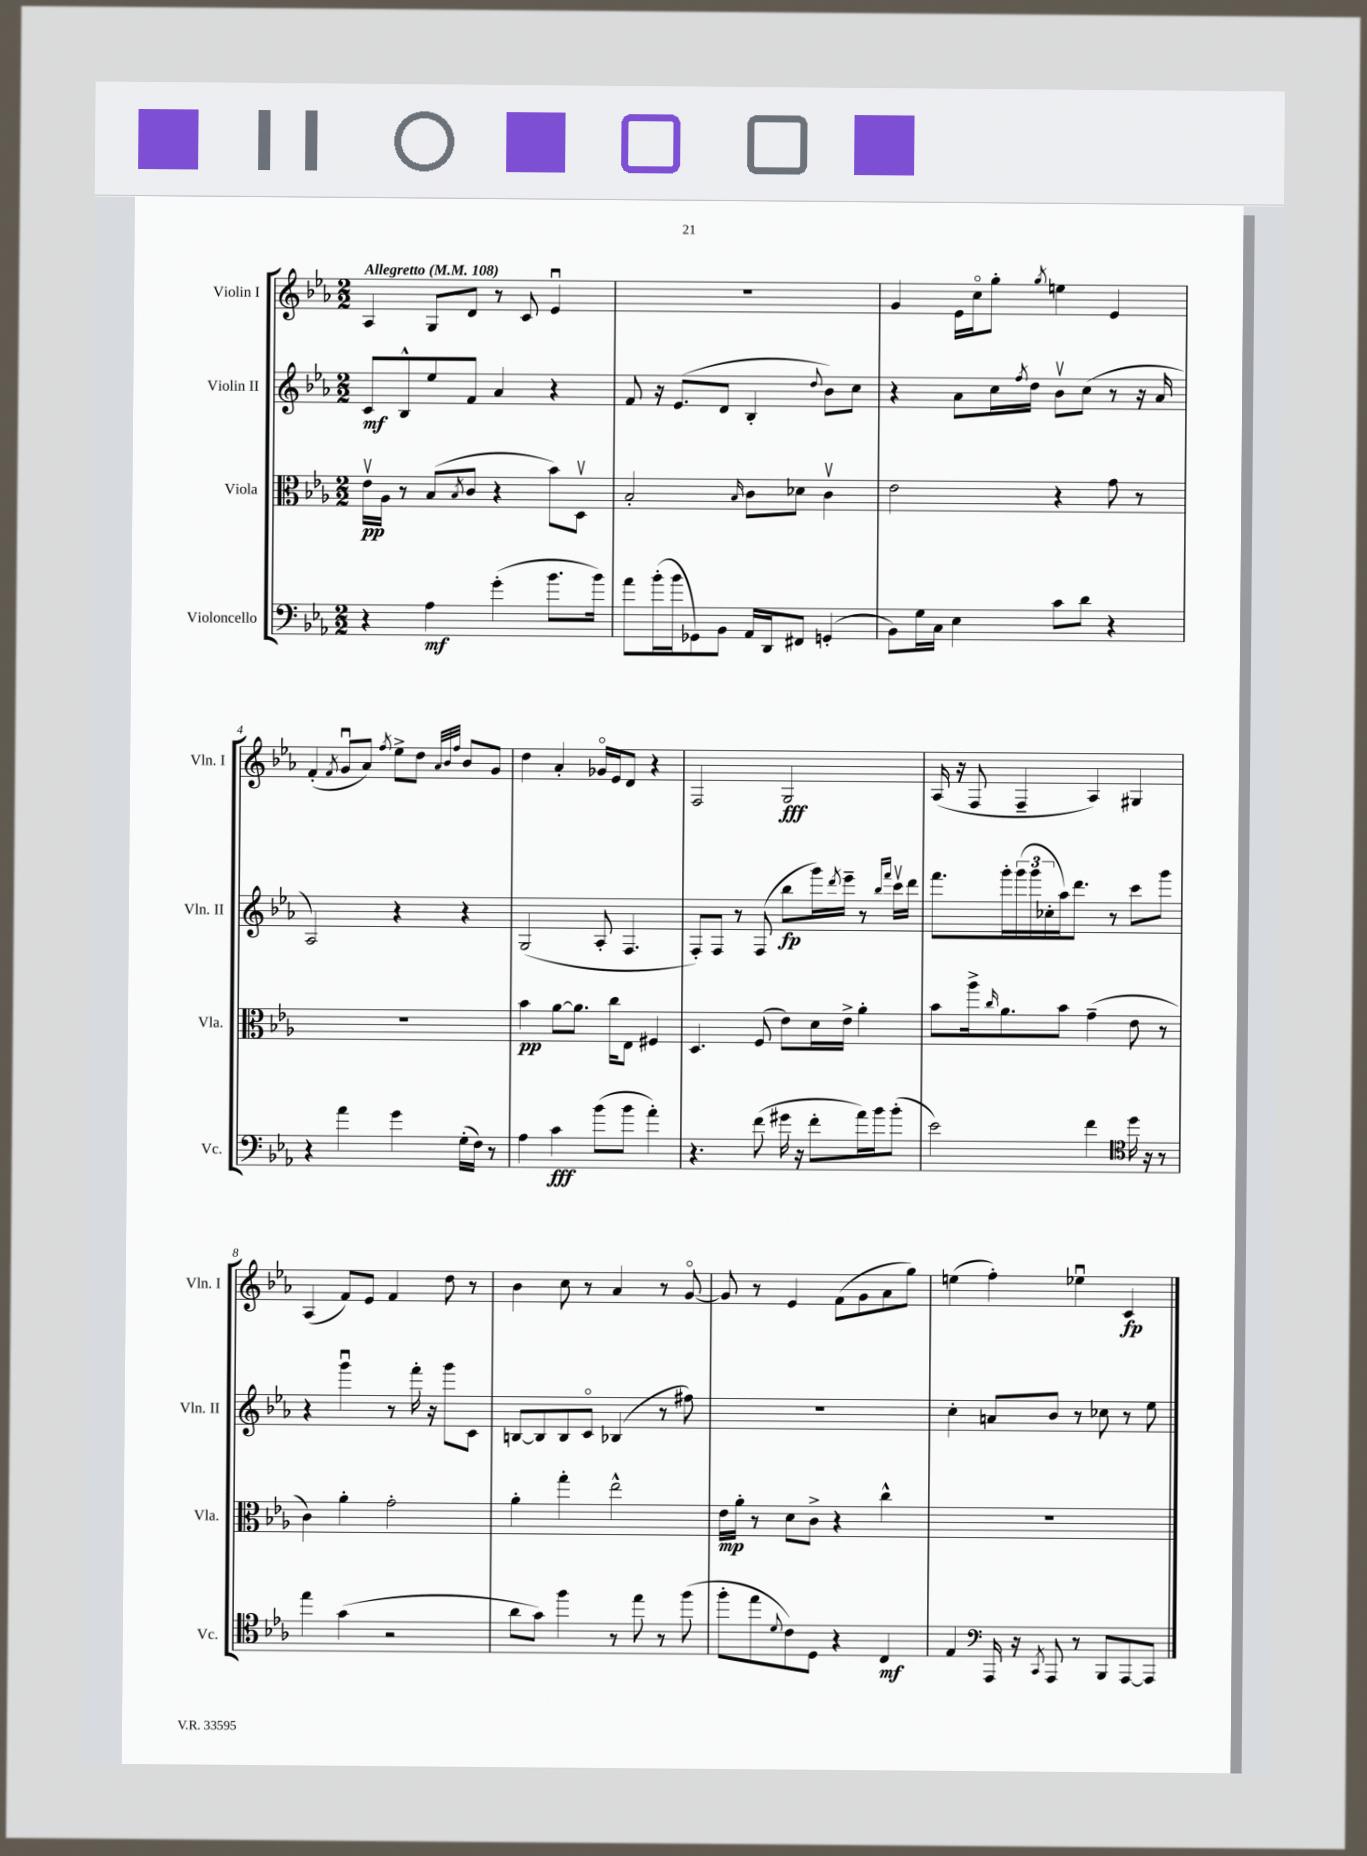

**kern	**kern	**kern	**kern
*staff4	*staff3	*staff2	*staff1
*clefF4	*clefC3	*clefG2	*clefG2
*k[b-e-a-]	*k[b-e-a-]	*k[b-e-a-]	*k[b-e-a-]
*M2/2	*M2/2	*M2/2	*M2/2
*MM108	*MM108	*MM108	*MM108
4r	16e-v	8c	4A-
.	16A-	.	.
.	8r	8B-^^	.
4A-	(8B-	8ee-	8G
.	8qB-	.	.
.	8c	8f	8d
(4g'	4r	4a-	8r
.	.	.	8c
8.b-	8b-)	4r	4e-u
.	8Dv	.	.
16b-)	.	.	.
=	=	=	=
8a-	2B-'	8f	1r
(16b-'	.	16r	.
16b-	.	(8.e-	.
8GG-)	.	.	.
8BB-	.	8d	.
.	16qqB-	.	.
16AA-	8c	4B-'	.
16DD	.	.	.
8FF#	8d-	.	.
.	.	8qqdd	.
(4GG'	4cv	8b-)	.
.	.	8cc	.
=	=	=	=
8BB-)	2e-	4r	4g
16G	.	.	.
16C	.	.	.
4E-	.	8a-	16e-
.	.	.	16cco
.	.	16cc	8gg'
.	.	8qff	.
.	.	16dd	.
.	.	.	8qgg
8c	4r	8b-v	4ee
8d	.	(8cc	.
4r	8g	8r	4e-
.	8r	16r	.
.	.	16a-	.
=	=	=	=
4r	1r	2A-)	(4f'
.	.	.	8qf
4a-	.	.	8gu
.	.	.	8a-)
.	.	.	8qff
4g	.	4r	8ee-^
.	.	.	8dd
.	.	.	32qqa-
.	.	.	32qqb-
.	.	.	32qqff
(16G'	.	4r	8b-
16F)	.	.	.
8r	.	.	8g
=	=	=	=
4A-	4b-	(2G	4dd
4c	[8a-	.	4a-'
.	8.a-]	.	.
(8b-	.	8A-'	16g-o
.	16cc	.	16e-
8b-	8E-	4.F	8d
4a-')	4F#	.	4r
=	=	=	=
4.r	4.D	8F')	2F
.	.	8F	.
.	.	8r	.
(8f	(8F	(8F	.
16g#	8e-)	8bb-	2G
16r	.	.	.
8f'	16d	16ggg)	.
.	.	8qddd	.
.	16e-^	16eee-~	.
16a-)	4a-'	8r	.
16b-	.	.	.
.	.	16qqbb-	.
.	.	16qqfff	.
(8b-'	.	16cccv	.
.	.	16ddd	.
=	=	=	=
2e-)	8b-	8.fff	(16A-
.	.	.	16r
.	16aa-^	.	8F
.	16qqcc	.	.
.	8.a-	16ggg'	.
.	.	(24ggg	4F~
.	.	24ggg	.
.	.	24cc-'	.
.	8b-	16aa-)	.
.	.	8.ddd	.
4f	(4g~	.	4A-)
.	.	8r	.
*clefC4	*	*	*
16dd	8e-	8ccc	4G#
16r	.	.	.
8r	8r	8ggg	.
=	=	=	=
4ee-	4c)	4r	(4A-
(4g	4a-'	4gggu	8f)
.	.	.	8e-
2r	2g'	8r	4f
.	.	16fff'	.
.	.	16r	.
.	.	8ggg	8dd
.	.	8c	8r
=	=	=	=
8a-	4a-'	[8B	4b-
8g)	.	8B]	.
4ff	4gg'	8B	8cc
.	.	8co	8r
8r	2ee-^^	(4B-	4a-
8ee-	.	.	.
8r	.	8r	8r
(8ff	.	8ff#)	[8go
=	=	=	=
8ff'	16e-	1r	8g]
.	16a-'	.	.
8ee-	8r	.	8r
8qqd	.	.	.
8c)	8d	.	4e-
8D	8c^	.	.
4r	4r	.	(8f
.	.	.	8g
4C	4cc^^	.	8a-
.	.	.	8gg)
=	=	=	=
4E-	1r	4cc'	(4ee
*clefF4	*	*	*
16AAA-	.	8a	4ff')
16r	.	.	.
8qCC	.	.	.
8AAA-	.	8b-	.
8r	.	8r	4ee-u
8BBB-	.	8cc-	.
[8AAA-	.	8r	4c
8AAA-]	.	8ee-	.
==	==	==	==
*-	*-	*-	*-
